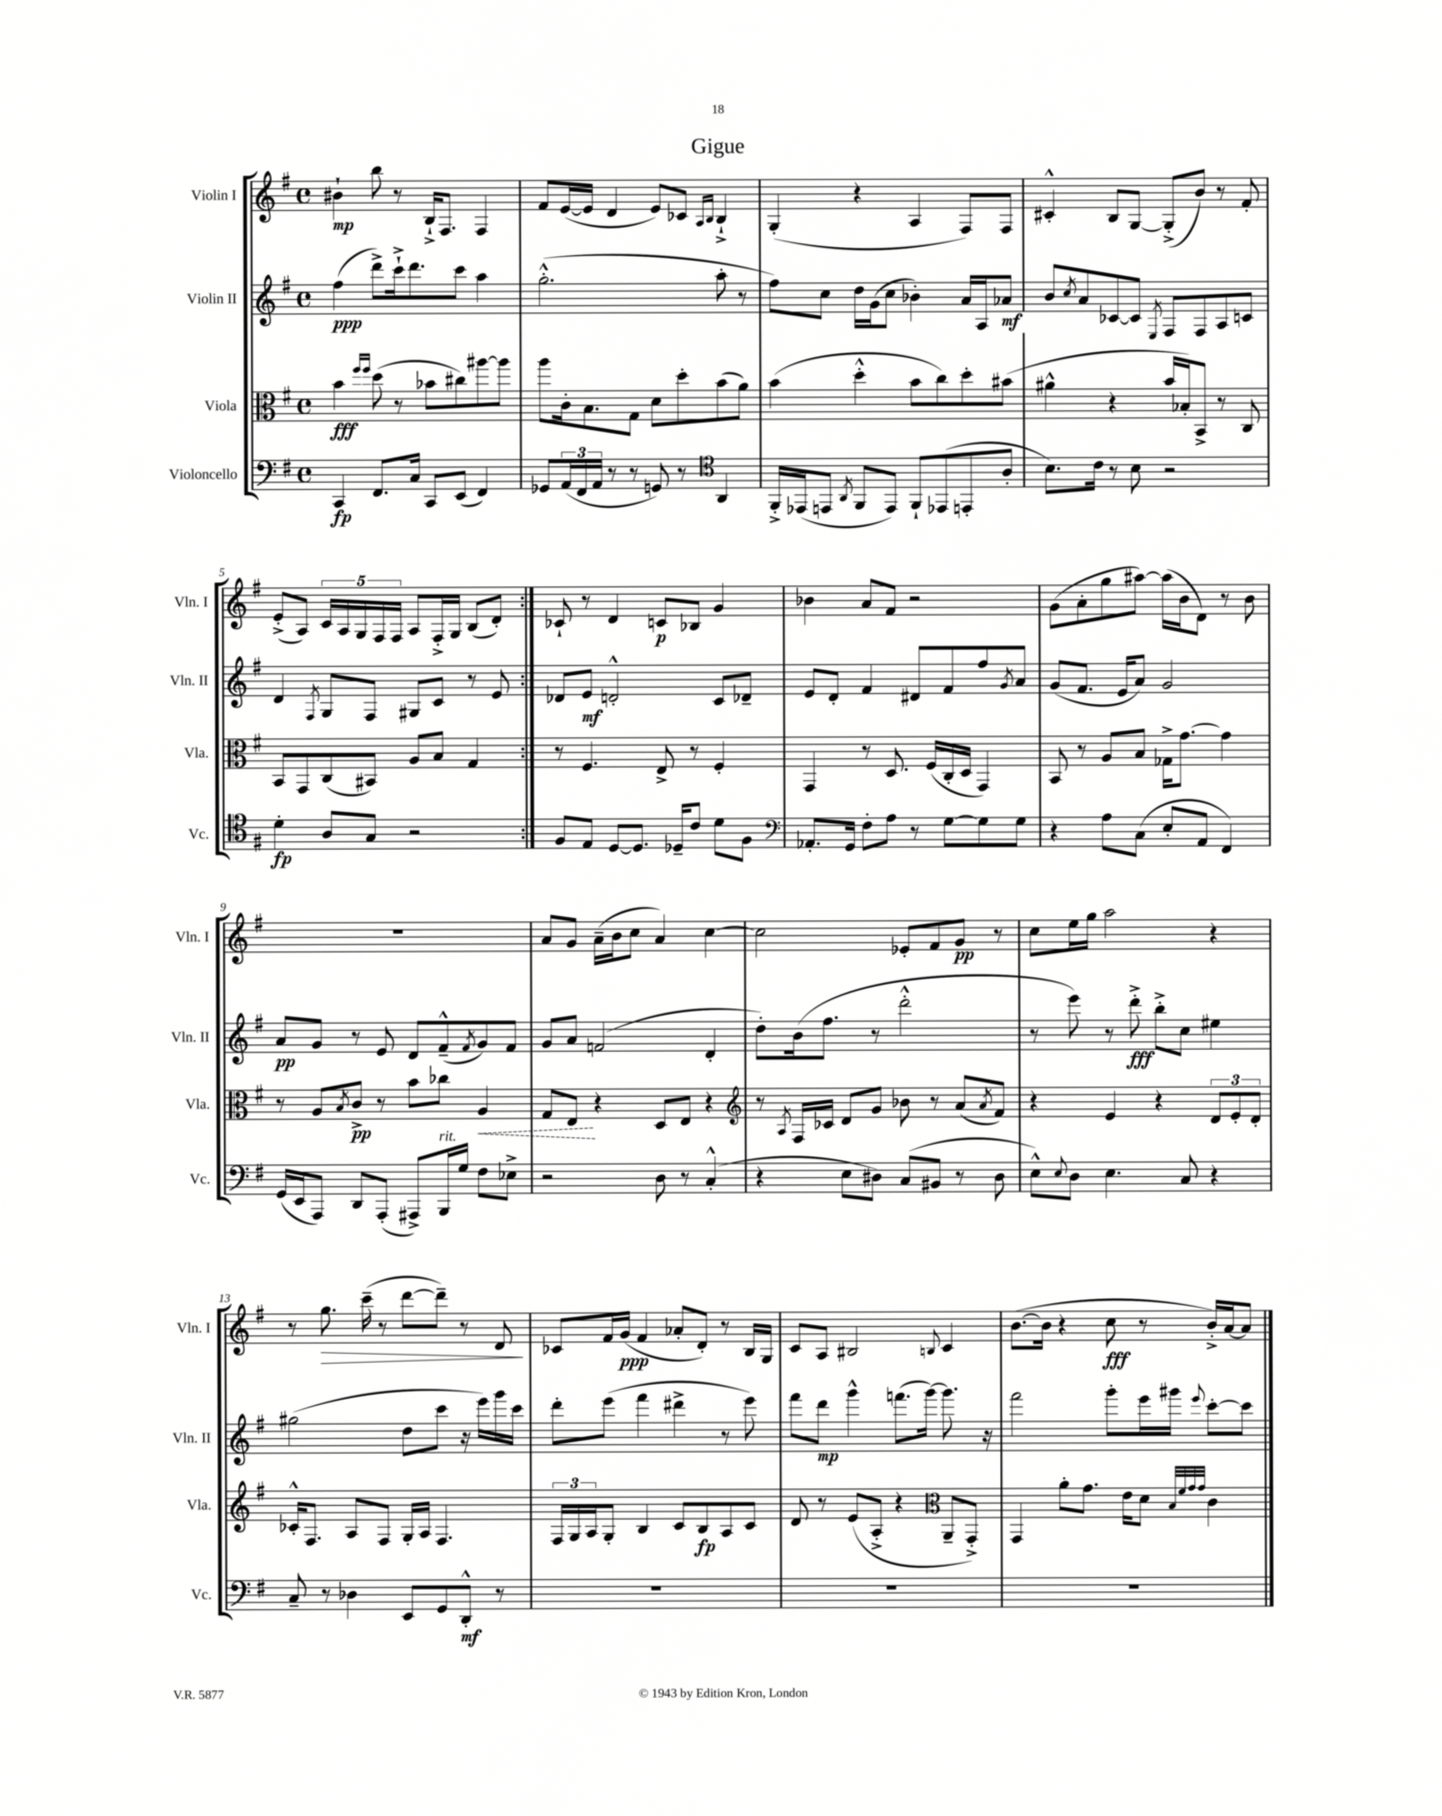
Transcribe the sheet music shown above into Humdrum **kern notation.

**kern	**kern	**kern	**kern
*staff4	*staff3	*staff2	*staff1
*clefF4	*clefC3	*clefG2	*clefG2
*k[f#]	*k[f#]	*k[f#]	*k[f#]
*M4/4	*M4/4	*M4/4	*M4/4
*met(c)	*met(c)	*met(c)	*met(c)
4CC	4b	(4ff#	4b#`
.	16qqff#	.	.
.	16qqff#	.	.
8.FF#	(8dd	8ddd^)	8bb
.	8r	16ccc`^	8r
16C	.	8.ddd	.
8CC	8b-	.	16B`^
.	.	.	8.F#
(8EE	8cc#)	8ccc	.
4FF#)	[8aa#	4aa	4F#
.	8aa#]	.	.
=	=	=	=
8GG-	8aa	(2.gg'^^	8f#
(24AA	16c'	.	([16e
24FF#	.	.	.
.	8.B	.	16e]
24AA	.	.	.
8r	.	.	4d
8r	8G	.	.
8GG)	8d	.	8e)
8r	8dd'	.	8c-
*clefC4	*	*	*
.	.	.	16qqA
.	.	.	16qqB
4AA	(8b	8aa'	4B`^
.	8a)	8r	.
=	=	=	=
16FF#'^	(4b	8ff#)	(4G'
(16EE-	.	.	.
8EE	.	8cc	.
8qAA	.	.	.
8FF#	4dd'^^	16dd	4r
.	.	(16g	.
8EE)	.	8cc	.
8FF#`	8b	4b-')	4A
(8EE-	8cc)	.	.
8EE'	8dd'	16a	8F#)
.	.	16A	.
8A'	(8b#	8a-	8F#
=	=	=	=
8.B)	4a#^^	8b	4c#'^^
.	.	8qcc	.
.	.	8a	.
16c	.	.	.
8r	4r	[8c-	8B
8B	.	8c-]	[8G
.	.	8qE	.
2r	16b	8F#	(8G'^]
.	16B-')	.	.
.	8BB^	8F#	8b)
.	8r	8A	8r
.	8C	8c	8f#'
=	=	=	=
4d'	8BB	4d	(8e'^
.	8GG	.	8A)
.	.	8qF#	.
8A	(8C	8G	20c
.	.	.	20A
.	.	.	20G
8G	8BB#)	8F#	.
.	.	.	20F#
.	.	.	20F#
2r	8A	8G#	8A
.	8B	8c	16F#'^
.	.	.	16G
.	4G	8r	(8B
.	.	8e	8d')
=:|!	=:|!	=:|!	=:|!
8F#	8r	8d-	8c-`
8E	4.F#	8e	8r
[8D	.	2d'^^	4d
8.D]	.	.	.
.	8E^	.	8c
16D-~	.	.	.
8c	8r	.	8B-
8d	4F#'	8c	4g
8F#	.	8d-~	.
=	=	=	=
*clefF4	*	*	*
8.AA-'	4GG	8e	4b-
.	.	8d'	.
16GG	.	.	.
8F#'	8r	4f#	8a
8A	8.D	.	8f#
8r	.	8d#	2r
.	(16F#	.	.
[8G	16C'	8f#	.
.	16D	.	.
8G]	4GG)	8ff#	.
.	.	8qg	.
8G	.	8a	.
=	=	=	=
4r	8BB	(8g	(8g
.	8r	8.f#	8a'
8A	8A	.	8gg
.	.	16e	.
(8C	8B	8a)	[8aa#)
8E'	16G-^	2g	(16aa#]
.	[8.g	.	16b
8AA	.	.	8d)
4FF#)	4g]	.	8r
.	.	.	8b
=	=	=	=
(16GG	8r	8a	1r
16EE	.	.	.
8AAA)	8A	8g	.
.	8qB	.	.
8DD	8c^	8r	.
(8AAA'	8r	8e	.
8AAA#^)	8b	8d	.
16BBB	8cc-	(8f#~^^	.
16G	.	.	.
.	.	8qf#	.
8F#	4A	8g)	.
8E-^	.	8f#	.
=	=	=	=
2r	8G	8g	8a
.	8E	8a	8g
.	4r	(2f	(16a~
.	.	.	16b
.	.	.	8cc
8D	8D	.	4a)
8r	8E	.	.
(4C'^^	4r	4d'	[4cc
=	=	=	=
*	*clefG2	*	*
4r	8r	8dd')	2cc]
.	8qA	.	.
.	16F#	(16b	.
.	16c-	8.ff#	.
8E	8d	.	.
8D#)	8g	8r	.
(8C	8b-	2ddd'^^	8e-'
8BB#	8r	.	8f#
8r	(8a	.	8g
.	8qa	.	.
8D#	8f#)	.	8r
=	=	=	=
8E^^)	4r	8r	8cc
8qqE	.	.	.
8D	.	8eee)	16ee
.	.	.	16gg
4.E	4e	8r	2aa
.	.	8ddd'^	.
.	4r	8bb'^	.
8C	.	8cc	.
4r	12d	4ee#	4r
.	12e'	.	.
.	12d'	.	.
=	=	=	=
8C~	16c-'^^	(2gg#	8r
.	8.F#	.	.
8r	.	.	8.gg
4D-	8A	.	.
.	.	.	(16ccc~
.	8F#	.	8r
8EE	16G'	8dd	[8ddd
.	16A	.	.
8GG	4.F#	8ccc	8ddd~])
8DD'^^	.	16r	8r
.	.	16eee)	.
8r	.	16ggg	8d
.	.	16ccc	.
=	=	=	=
1r	24F#	8ddd'	8c-
.	24G	.	.
.	24A	.	.
.	8G'	(8eee	16f#
.	.	.	(16g
.	4B	4fff#	4f#
.	8c	4ddd#^	8a-'
.	8B	.	8d')
.	8A	8r	8r
.	8c	8eee)	16B
.	.	.	16G
=	=	=	=
1r	8d	8fff#	8c
.	8r	8ddd	8A
.	(8e	4ggg^^	2B#
.	8A'^	.	.
.	4r	(8.fff	.
.	.	[16ggg)	.
*	*clefC3	*	*
.	.	.	8qqB
.	8AA~	8.ggg]	4c
.	8GG'^)	.	.
.	.	16r	.
=	=	=	=
1r	4GG	2fff#	([8.b
.	.	.	16b]
.	8a'	.	4r
.	8.g	.	.
.	.	8ggg'	8cc
.	16e	.	.
.	8d	16eee	8r
.	.	16ggg#	.
.	32qqB	.	.
.	32qqf#	.	.
.	32qqg	.	.
.	32qqg	8qqeee	.
.	4c	[8ccc'	16b'^)
.	.	.	[16a
.	.	8ccc]	8a]
==	==	==	==
*-	*-	*-	*-
